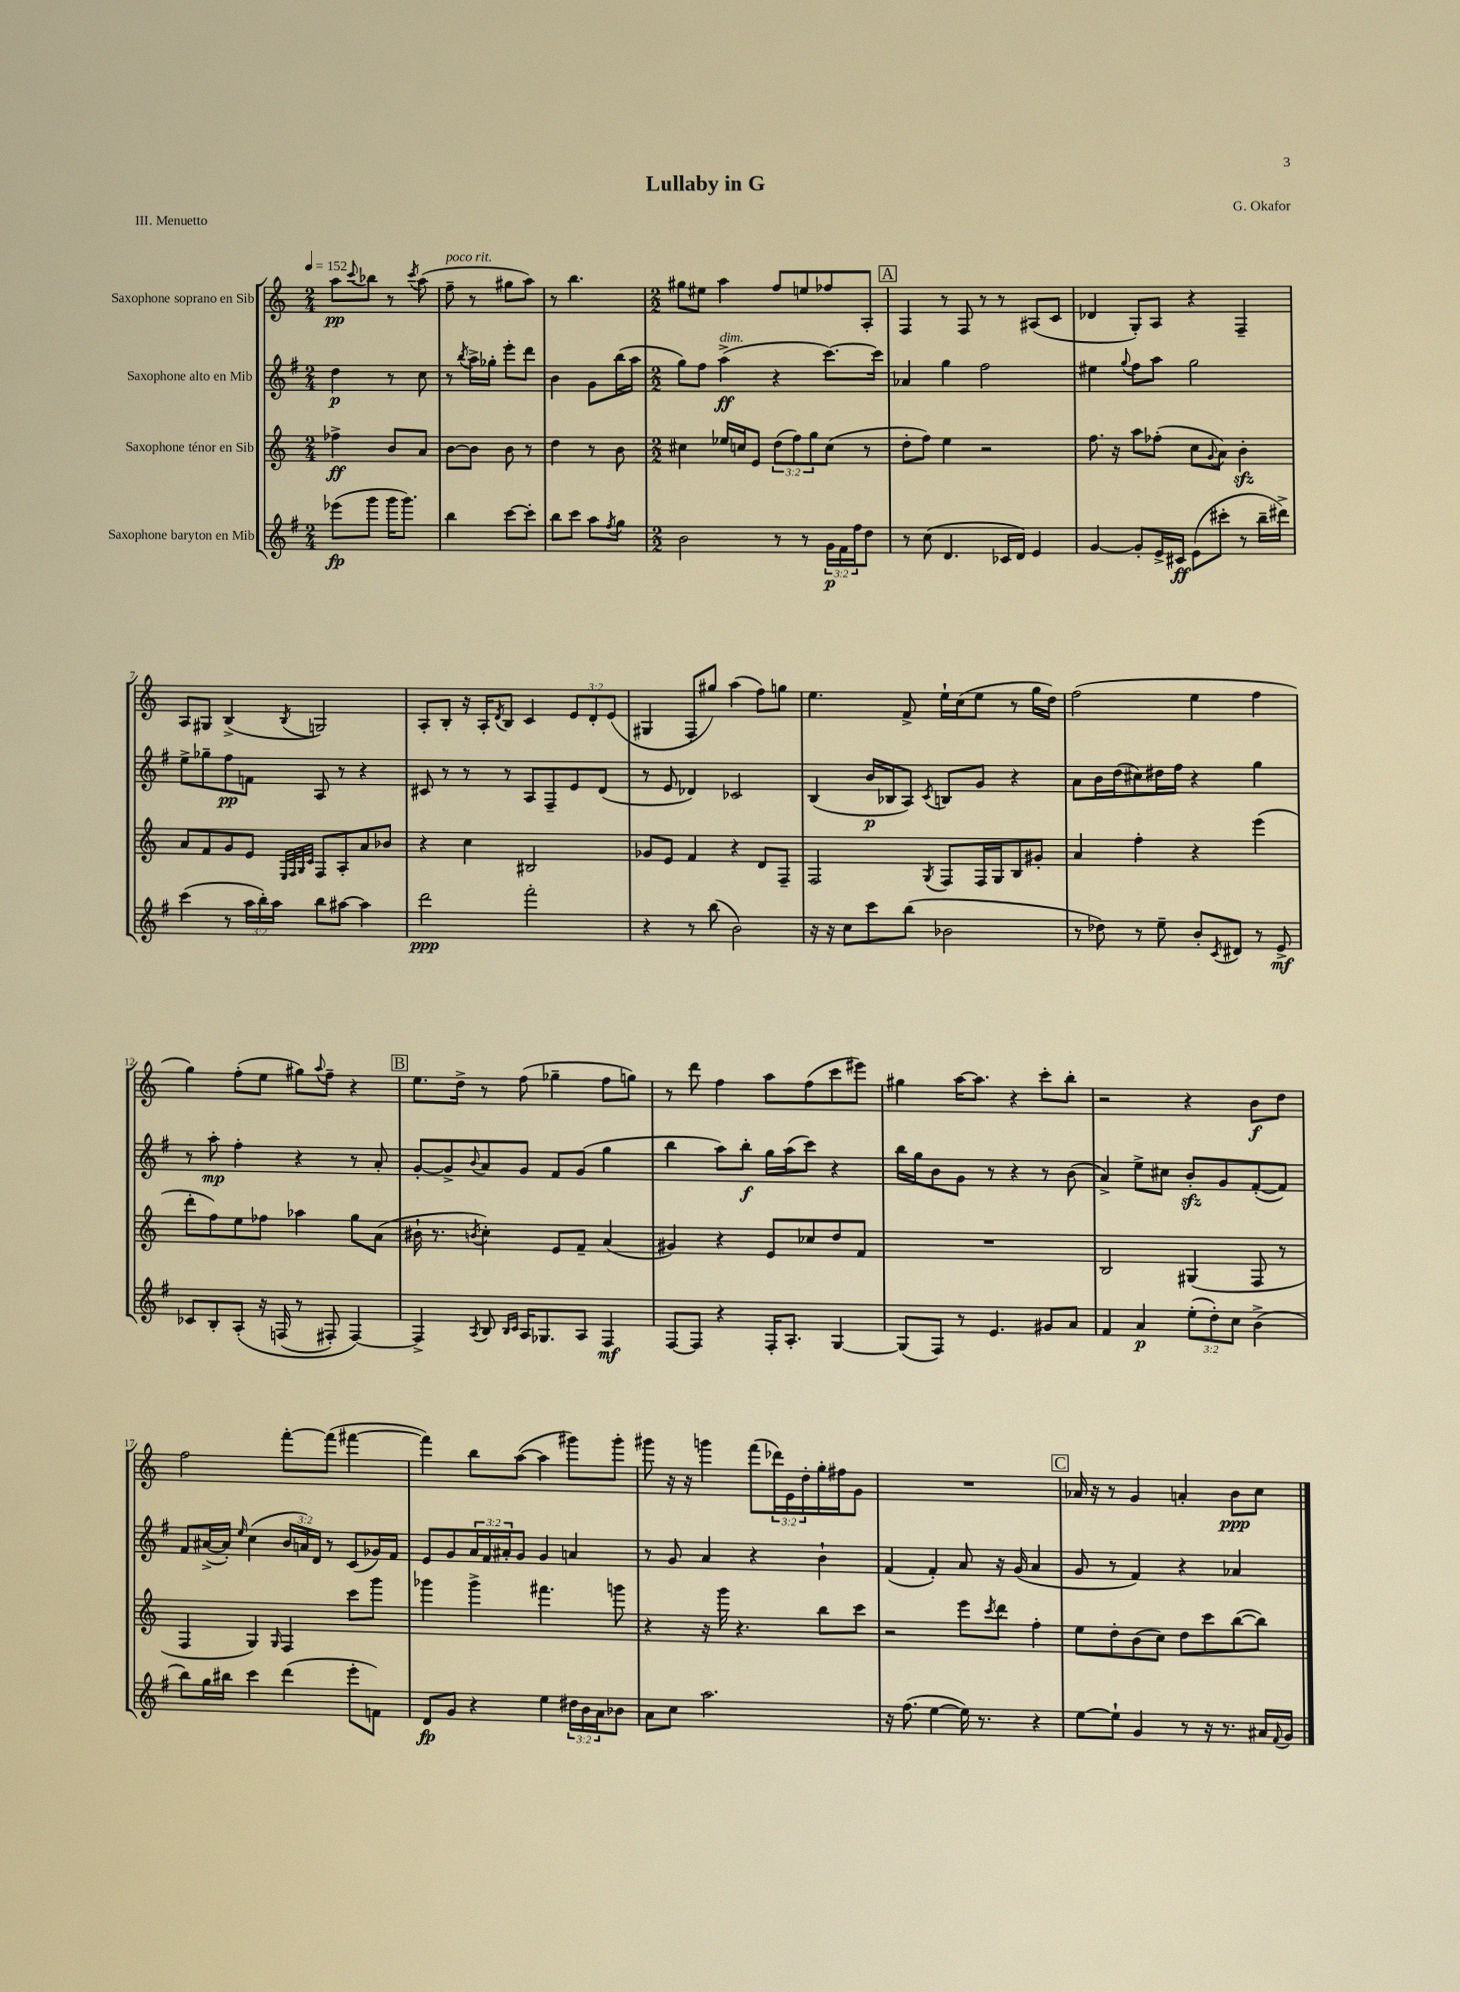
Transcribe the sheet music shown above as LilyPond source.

\header { title = "Lullaby in G" composer = "G. Okafor" piece = "III. Menuetto" }
<<
\new StaffGroup <<
\new Staff = "s0" \with { instrumentName = "Saxophone soprano en Sib" } {
    \clef treble \key c \major \numericTimeSignature \time 2/4 \override Staff.TupletNumber.text = #tuplet-number::calc-fraction-text \tempo 4 = 152
    a''8\pp \appoggiatura { c'''8 } bes''8 r8 \acciaccatura { c'''8 } a''8( |
    f''8--^\markup { \italic "poco rit." } r8 gis''8 a''8) |
    r8 b''4. |
    \numericTimeSignature \time 2/2 gis''8 eis''8 a''4 f''8 e''8 fes''8 a8-. |
    \mark \markup { \box "A" } f4 r8 f8 r8 r8 ais8( c'8 |
    des'4 g8-.) a8 r4 f4-- |
    a8 gis8 b4->( \acciaccatura { b8 } g2) |
    a8-. b8-. r16 a16-. \acciaccatura { d'8 } b8 c'4 \tuplet 3/2 { e'8 d'8-. e'8( } |
    gis4 f8-. gis''8) a''4( f''8) g''8 |
    e''4. f'8-> e''16-! c''16( e''8 r8 g''16 d''16) |
    f''2( e''4 f''4 |
    g''4) f''8-.( e''8 gis''8) \appoggiatura { a''8 } f''8-- r4 |
    \mark \markup { \box "B" } e''8. d''16-> r8 f''8( ges''4-- f''8 g''8) |
    r8 d'''8 f''4 a''8 f''8( c'''8 eis'''8) |
    gis''4 a''16~ a''8. r4 c'''8-. b''8-. |
    r2 r4 b'8\f d''8 |
    f''2 f'''8~-. f'''8( fis'''4~ |
    fis'''4) b''8 a''8~( a''4 gis'''8) gis'''8-. |
    gis'''8 r16 r16 g'''4 f'''8( \tuplet 3/2 { des'''16) e'16 d''16-. } g''16-. fis''16 g'8 |
    R1 |
    \mark \markup { \box "C" } aes'16 r16 r8 g'4 a'4-. b'8\ppp c''8 \bar "|." |
}
\new Staff = "s1" \with { instrumentName = "Saxophone alto en Mib" } {
    \clef treble \key g \major \numericTimeSignature \time 2/4 \override Staff.TupletNumber.text = #tuplet-number::calc-fraction-text
    d''4\p r8 c''8 |
    r8 \acciaccatura { b''8 } a''16-> ges''16-. e'''8-. d'''8 |
    b'4 g'8 b''16( a''16 |
    \numericTimeSignature \time 2/2 g''8) fis''8 a''4->\ff^\markup { \italic "dim." }( r4 c'''8.~) c'''16 |
    \mark \markup { \box "A" } aes'4 g''4 fis''2 |
    eis''4 \appoggiatura { g''8 } fis''8 a''8 g''2 |
    e''8-> ges''8-- fis''8\pp f'8 a8 r8 r4 |
    cis'8 r8 r8 r8 a8 fis8-- e'8 d'8( |
    r8 e'8 des'4) ces'2 |
    b4( b'16\p bes16 a8) \acciaccatura { c'8 } b8 g'8 r4 |
    a'8 b'16 d''16( cis''8) dis''16 fis''16 r4 g''4 |
    r8 a''8-.\mp fis''4-. r4 r8 a'8-. |
    \mark \markup { \box "B" } g'8~-. g'8-> \appoggiatura { b'8 } a'8 g'8 fis'8 g'8( g''4 |
    b''4 a''8) b''8-.\f g''16 a''16( c'''8) r4 |
    b''16 g''16 b'8 g'8 r8 r4 r8 b'8( |
    a'4->) e''8-> cis''8 b'8-.\sfz g'8 fis'8~-.( fis'8) |
    fis'8 ais'16~->( ais'16-.) \grace { e''16 } c''4( \tuplet 3/2 { b'16 a'16) d'16 } r8 c'8( ges'16) fis'16 |
    e'8 g'8 \tuplet 3/2 { a'16 fis'16 ais'16-. } g'8 g'4 a'4 |
    r8 g'8 a'4 r4 b'4-! |
    fis'4( fis'4-.) a'8 r16 g'16( a'4 |
    \mark \markup { \box "C" } g'8 r8 fis'4) r4 aes'4 \bar "|." |
}
\new Staff = "s2" \with { instrumentName = "Saxophone ténor en Sib" } {
    \clef treble \key c \major \numericTimeSignature \time 2/4 \override Staff.TupletNumber.text = #tuplet-number::calc-fraction-text
    fes''4->\ff b'8 a'8 |
    b'8~ b'8 b'8 r8 |
    d''4 r8 b'8 |
    \numericTimeSignature \time 2/2 cis''4 ees''16 c''16 e'8 \tuplet 3/2 { d''8( f''8) g''8 } c''8( r8 |
    \mark \markup { \box "A" } d''8-. f''8) e''4 r2 |
    f''8. r16 a''8 fes''8-.( c''8 \appoggiatura { g'8 } a'8) b'4-.\sfz |
    a'8 f'8 g'8 e'8 \grace { e32 f32 g32 c'32 } f8 a8-. a'8 bes'8 |
    r4 c''4 bis2 |
    ges'8 e'8 f'4 r4 d'8 f8-- |
    f2 \acciaccatura { g8 } f8 f16 g16 b8 gis'8-. |
    a'4 f''4-. r4 e'''4( |
    d'''8-. f''8) e''8 fes''8 aes''4 g''8 a'8( |
    \mark \markup { \box "B" } bis'16-! r8. \acciaccatura { b'8 } c''4-.) e'8 f'8-- a'4( |
    gis'4) r4 e'8 ces''8 d''8 f'8 |
    R1 |
    b2 gis4( f8 r8 |
    f4 g4) \grace { g16 } f4 c'''8 g'''8 |
    ges'''4 ges'''4-> fis'''4. g'''8 |
    r4 r16 g'''16 r4. b''8 c'''8 |
    r2 e'''8 \acciaccatura { c'''8 } d'''8 f''4-. |
    \mark \markup { \box "C" } e''8 d''8-. b'8( c''8) d''8 c'''8 b''8~( b''8) \bar "|." |
}
\new Staff = "s3" \with { instrumentName = "Saxophone baryton en Mib" } {
    \clef treble \key g \major \numericTimeSignature \time 2/4 \override Staff.TupletNumber.text = #tuplet-number::calc-fraction-text
    ees'''8\fp( g'''8 g'''16 g'''8.) |
    b''4 c'''8~ c'''8-. |
    b''8 c'''8 a''8 \acciaccatura { fis''8 } g''8 |
    \numericTimeSignature \time 2/2 b'2 r8 r8 \tuplet 3/2 { g'16\p fis'16 fis''16 } d''8 |
    \mark \markup { \box "A" } r8 c''8( d'4. ces'16 d'16) e'4 |
    g'4~ g'8-. e'16-> cis'16\ff e'8( cis'''8-. r8 b''16-- dis'''16->) |
    c'''4( r8 \tuplet 3/2 { a''16 b''16-.) a''16 } b''8 ais''8~ ais''4 |
    d'''2\ppp fis'''2-. |
    r4 r8 b''8( b'2) |
    r16 r16 c''8 c'''8 b''8( bes'2 |
    r8 des''8) r8 e''8-- b'8-. \acciaccatura { c'8 } dis'8 r8 e'8->\mf |
    ces'8 b8-. a8-.\( r16 f16( r8 fis8-.) fis4~\) |
    \mark \markup { \box "B" } fis4-> \acciaccatura { a8 } b8 \grace { b16 c'16 } a16 ges8. a8 fis4\mf |
    fis8~ fis8 r4 fis16-. a8.-. g4~ |
    g8( fis8) r8 e'4. gis'8 a'8 |
    fis'4 a'4\p \tuplet 3/2 { e''8-.( d''8-.) c''8 } b'4->( |
    b''8) g''16 bis''16 c'''4 d'''4( e'''8-. f'8) |
    d'8\fp g'8 r4 e''4 \tuplet 3/2 { dis''16 b'16 a'16 } bes'8 |
    a'8 c''8 a''2. |
    r16 fis''8.( e''4~ e''16) r8. r4 |
    \mark \markup { \box "C" } e''8~ e''8-! g'4 r8 r16 r8. ais'16 \appoggiatura { fis'8 } g'16 \bar "|." |
}
>>
>>
